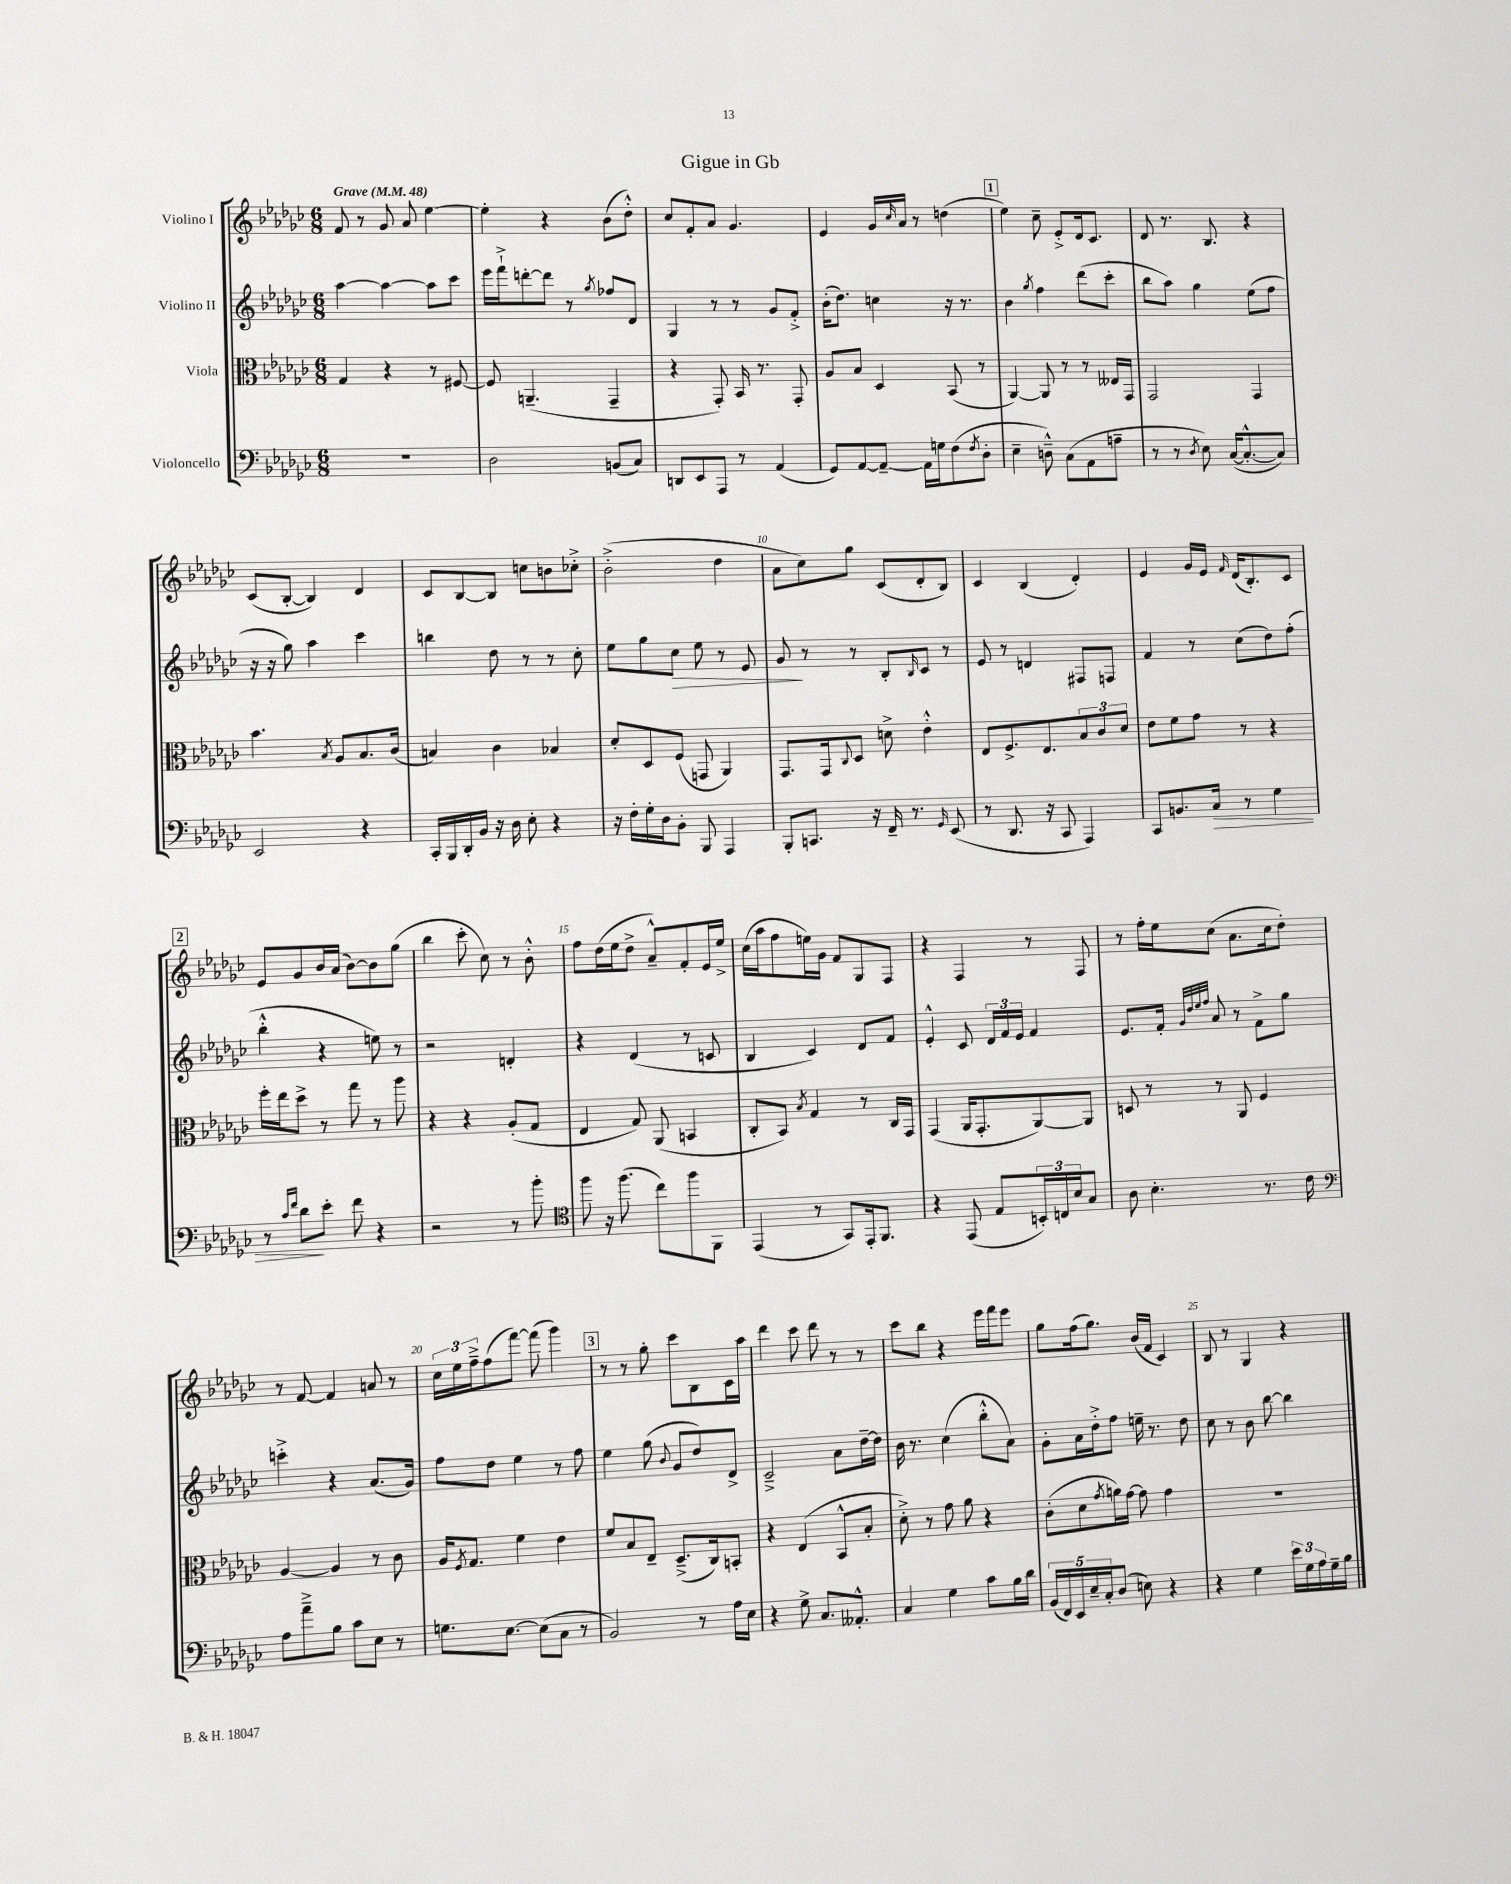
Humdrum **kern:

**kern	**kern	**kern	**kern
*staff4	*staff3	*staff2	*staff1
*clefF4	*clefC3	*clefG2	*clefG2
*k[b-e-a-d-g-c-]	*k[b-e-a-d-g-c-]	*k[b-e-a-d-g-c-]	*k[b-e-a-d-g-c-]
*M6/8	*M6/8	*M6/8	*M6/8
*MM48	*MM48	*MM48	*MM48
2.r	4G-	[4aa-	8f
.	.	.	8r
.	4r	4aa-_	8g-
.	.	.	8a-
.	8r	8aa-]	[4ee-
.	[8F#	8ccc-	.
=	=	=	=
2D-	8F#]	16eee-	4ee-']
.	.	16fff`^	.
.	(4.AA~	[8ddd'	.
.	.	8ddd]	4r
.	.	8r	.
.	.	8qgg-	.
(8BB	4GG-~	8ff-	(8b-
8C-)	.	8d-	8dd-'^^)
=	=	=	=
8DD	4r	4G-	8cc-
8EE-	.	.	8f'
8AAA-	8GG-')	8r	8a-
8r	16BB-	8r	4.g-
.	8.r	.	.
(4AA-	.	8g-	.
.	8GG-'	8f'^	.
=	=	=	=
8GG-)	8A-	(16b-'	4e-
.	.	8.dd-)	.
[8AA-	8B-	.	.
8AA-~_	4D-	4cc	16g-
.	.	.	16qqcc-
.	.	.	16a-
16AA-]	.	.	8r
16G	.	.	.
(8F	(8BB-	16r	(4dd
.	.	8.r	.
8qF	.	.	.
8D-'	8r	.	.
=	=	=	=
4E-~	[4AA-)	4b-	4ee-)
.	.	8qgg-	.
8D~^^)	8AA-]	4ff	8cc-~
(8C-	8r	.	8e-'^
8AA-	8r	(8ddd-	16d-
.	.	.	8.c-
8A~	16E--	8ccc-'	.
.	16GG-	.	.
=	=	=	=
8r	2GG-	8bb-	8d-
8r	.	8aa-)	8.r
8qD-	.	.	.
8E-)	.	4gg-	.
.	.	.	8.B-
([16C-	.	.	.
8.C-'^^_	.	.	.
.	4GG-	(8ee-	4r
8C-])	.	8ff	.
=	=	=	=
2EE-	4.b-	16r	(8c-
.	.	16r	.
.	.	8gg-)	[8B-'
.	.	4aa-	4B-])
.	8qB-	.	.
.	8A-	.	.
4r	8.B-	4ccc-	4d-
.	(16c-	.	.
=	=	=	=
16CC-'	4B)	4bb	8c-
16BBB-	.	.	.
16DD-'	.	.	[8B-
16BB-	.	.	.
16r	4c-	8dd-	8B-]
16D-	.	.	.
8E-'	.	8r	8cc
4r	4B-	8r	8b
.	.	8cc-'	8cc-'^
=	=	=	=
16r	8d-'	8ee-	(2b-'^
16F'	.	.	.
16G-'	8D-	8gg-	.
16D-	.	.	.
8BB-'	(8F	8cc-	.
8BBB-	8GG	8ee-	.
4AAA-	4AA-)	8r	4dd-
.	.	8e-	.
=	=	=	=
8BBB-'	8.GG-	8g-	8a-
8.CC	.	8r	8cc-)
.	16GG-	.	.
.	8qqC-	.	.
.	8D-	8r	8gg-
16r	.	.	.
16FF~	8d^	8B-'	(8c-
8.r	.	.	.
.	.	16qqB-	.
.	4e-'^^	8c-	8d-'
16qqGG-	.	.	.
(8EE-	.	8r	8B-)
=	=	=	=
8r	8E-	8e-	4c-
8.DD-	8.F^	8r	.
.	.	4d	(4B-
16r	8.E-	.	.
8CC-	.	.	.
4AAA-)	12B-	8F#	4d-')
.	12c-	.	.
.	.	8F	.
.	12d-	.	.
=	=	=	=
8CC-	8e-	4f	4e-
8.BB	8f	.	.
.	8g-	8r	16g-
16C-	.	.	16e-
.	.	.	16qqf
8r	8r	(8cc-	(16d-
.	.	.	8.B-')
4G-	4r	8dd-)	.
.	.	(8ff'	8c-
=	=	=	=
8r	16ff'	4bb-'^^	8e-
.	16ee-	.	.
16qqc-	.	.	.
16qqf	.	.	.
8d-	8dd-^	.	8g-
8e-'	8r	4r	16b-
.	.	.	(16a-
8f	8gg-	.	[8b-)
4r	8r	8ee)	8b-]
.	8aa-	8r	(8gg-
=	=	=	=
2r	4r	2r	4bb-
.	4r	.	8ccc-'
.	.	.	8cc-)
8r	(8A-'	4d'	8r
8b-'	8G-	.	8b-'^^
=	=	=	=
*clefC4	*	*	*
8ff	4E-	4r	8ff
16r	.	.	(16dd-
(8.ff	.	.	16ee-
.	8G-)	(4d-	8dd-^
8cc-)	(8AA-	.	8a-~^^)
8ff	4BB	8r	8f'
8FF	.	8c	16e-
.	.	.	16ee-^
=	=	=	=
(4EE-	8C-'	4B-	(16cc-
.	.	.	16aa-
.	8BB-)	.	8ff
.	8qB-	.	.
8r	4G-	4c-)	16ee)
.	.	.	16g-
8GG-)	.	.	8f
16EE-'	8r	8d-	8G-
8.FF	.	.	.
.	16C-	8f	8F
.	16GG-	.	.
=	=	=	=
4r	(4GG-	4e-'^^	4r
(8EE-	16AA-	8c-	4F
.	8.GG-'	.	.
8E-	.	24d-	.
.	.	24f	.
.	.	24e-	.
24BB')	[8AA-)	4f	8r
24C	.	.	.
24B-	.	.	.
8G-	8AA-]	.	8F
=	=	=	=
8A-	8D	8.e-	8r
4.B-'	8r	.	16ff'
.	.	16f'	16ee-
.	.	32qqg-	.
.	.	32qqdd-	.
.	.	32qqee-	.
.	.	32qqff	.
.	8r	8a-	(8cc-
.	8AA-	8r	8.a-
8.r	4F	8f^	.
.	.	.	16cc-
.	.	8gg-	8dd-')
16c-	.	.	.
=	=	=	=
*clefF4	*	*	*
8A-	[4A-	4ccc'^	8r
8a-~^	.	.	[8f
8B-	4A-]	4r	4f]
8c-	.	.	.
8E-	8r	(8.a-	8a
8r	8c-	.	8r
.	.	16g-)	.
=	=	=	=
8.G	16A-	8ff	24cc-
.	.	.	24ee-
.	8qF	.	.
.	8.G-	.	.
.	.	.	24ff~^
.	.	8dd-	(8ff
[8.E-	.	.	.
.	4f	4ee-	[8fff)
(8E-]	.	.	(8fff]
8C-	4e-	8r	4ggg-)
8r	.	8ff	.
=	=	=	=
2BB-)	8f	4ee-	8r
.	8B-	.	8r
.	8E-~	(8gg-	8gg-'
.	.	8qqb-	.
.	(8.D-~^	8g-	8ccc-
8r	.	8dd-)	8B-
.	16C-)	.	.
16A-	8BB'	8d-^	16c-
16E-	.	.	16aa-
=	=	=	=
4r	4r	2c-~^	4ddd-
8G-^	(4E-	.	8ccc-
8.C-	.	.	8ddd-
.	8BB-^^	8a-	8r
8.AA--'^^	.	.	.
.	8B-'	[16dd-~	8r
.	.	16dd-]	.
=	=	=	=
4C-	8d-'^)	16b-	8ccc-
.	.	8.r	.
.	8r	.	8bb-
4G-	8g-	(4cc-	4r
.	8a-	.	.
8c-	4r	8bb-'^^	16eee-
.	.	.	16fff
16B-	.	8a-)	8eee-
16d-	.	.	.
=	=	=	=
(20BB-	(8c-'	8g-'	8gg-
20FF)	.	.	.
20EE-	.	.	.
.	8d-	16a-	(16ff
20E-~	.	.	.
.	.	16dd-'^	8.gg-)
20C-'	.	.	.
.	8qg-	.	.
(8D-	16a)	8ff	.
.	[16g-	.	.
8E)	8g-]	16ee~	(16b-
.	.	8.r	16f
4r	4g-	.	4c-)
.	.	8dd-	.
=	=	=	=
4r	2.r	8cc-	8B-
.	.	8r	8r
4G-	.	8b-	4G-
.	.	[8bb-	.
24e-	.	4bb-]	4r
24G-	.	.	.
24A-	.	.	.
16G-~	.	.	.
16B-	.	.	.
==	==	==	==
*-	*-	*-	*-
